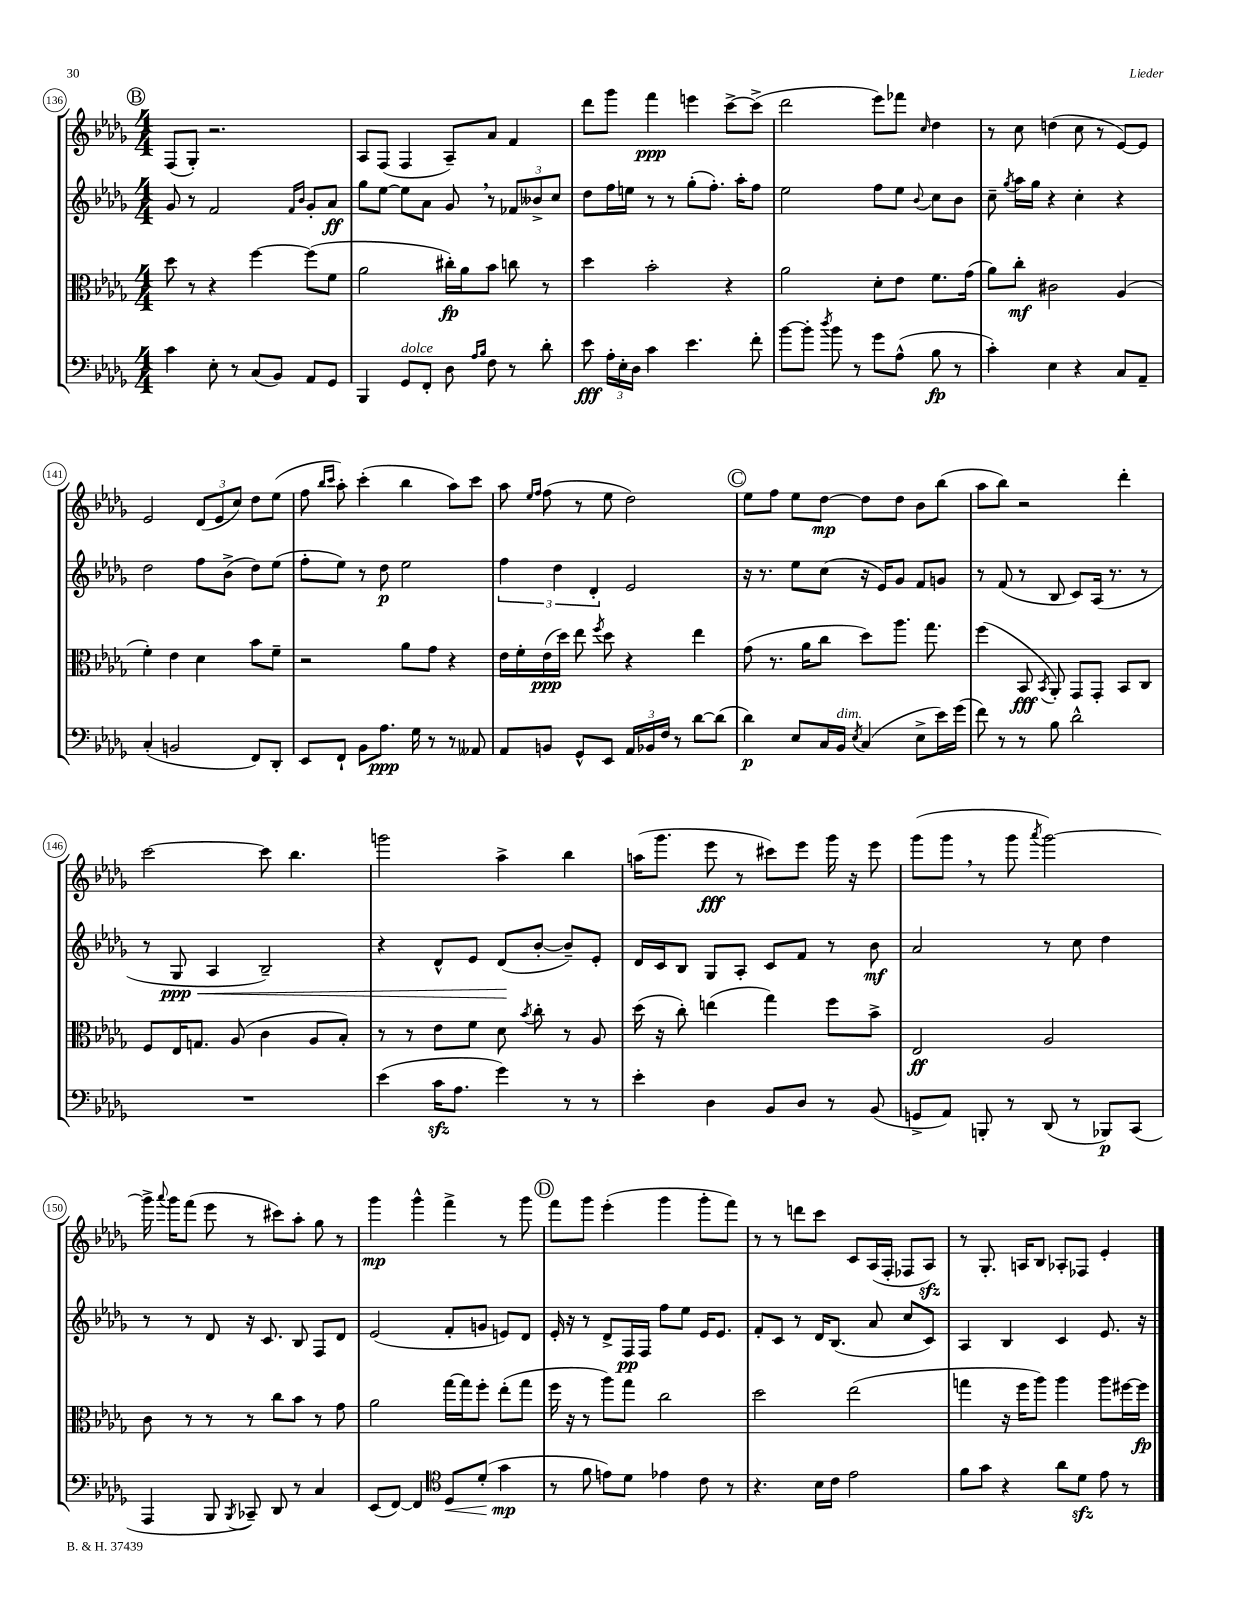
<<
\new StaffGroup <<
\new Staff = "s0" {
    \clef treble \key des \major \numericTimeSignature \time 4/4
    \autoBeamOff \mark \markup { \circle "B" } f8[( ges8]-.) r2. |
    aes8[ f8]( f4 aes8[--) aes'8] f'4 |
    des'''8[ ges'''8] f'''4\ppp e'''4 c'''8[~-> c'''8]->( |
    des'''2 ees'''8[) fes'''8] \grace { c''16 } des''4 |
    r8 c''8 d''4( c''8 r8 ees'8[~) ees'8] |
    ees'2 \tuplet 3/2 { des'8[( ees'8 c''8]) } des''8[ ees''8]( |
    f''8 \grace { bes''16[ c'''16] } aes''8-.) c'''4-.( bes''4 aes''8[) c'''8] |
    aes''8 \grace { ees''16[ f''16] } f''8( r8 ees''8 des''2) |
    \mark \markup { \circle "C" } ees''8[ f''8] ees''8[ des''8]~\mp des''8[ des''8] bes'8[ bes''8]( |
    aes''8[ bes''8]) r2 des'''4-. |
    c'''2~ c'''8 bes''4. |
    g'''2 aes''4-> bes''4 |
    a''16[( ges'''8.] ees'''8\fff r8 cis'''8[) ees'''8] ges'''16 r16 ees'''8 |
    ges'''8[( ges'''8] \breathe r8 ges'''8 \acciaccatura { aes'''8 } ges'''2~) |
    ges'''16-> \appoggiatura { aes'''8 } ges'''16[ f'''8]( ees'''8 r8 cis'''8[) aes''8]-. ges''8 r8 |
    ges'''4\mp ges'''4-^ f'''4-> r8 ges'''8 |
    \mark \markup { \circle "D" } f'''8[ ges'''8] ees'''4-.( ges'''4 ges'''8[-. f'''8]) |
    r8 r8 d'''8[ c'''8] c'8[ aes16( f16]-. fes8[ aes8]\sfz) |
    r8 ges8.-. a16[ bes8] aes8[-. fes8] ees'4-. \bar "|." |
}
\new Staff = "s1" {
    \clef treble \key des \major \numericTimeSignature \time 4/4
    \autoBeamOff \mark \markup { \circle "B" } ges'8 r8 f'2 \grace { f'16[ bes'16] } ges'8[-. aes'8]\ff |
    ges''8[ ees''8]~ ees''8[ aes'8] ges'8 \breathe r8 \tuplet 3/2 { fes'8[ beses'8-> c''8] } |
    des''8[ f''16 e''16] r8 r8 ges''8[-.( f''8.]-.) aes''16[-. f''8] |
    ees''2 f''8[ ees''8] \appoggiatura { bes'8 } c''8[ bes'8] |
    c''8-- \acciaccatura { ges''8 } aes''16[ ges''16] r4 c''4-. r4 |
    des''2 f''8[ bes'8]->( des''8[) ees''8]( |
    f''8[-. ees''8]) r8 des''8\p ees''2 |
    \tuplet 3/2 { f''4 des''4 des'4-. } ees'2 |
    \mark \markup { \circle "C" } r16 r8. ees''8[ c''8]( r16 ees'16[) ges'8] f'8[ g'8] |
    r8 f'8( r8 bes8 c'8[) aes16]( r8. r8 |
    r8 ges8\ppp\< aes4 bes2--) |
    r4 des'8[-^ ees'8] des'8[\!( bes'8]~-. bes'8[--) ees'8]-. |
    des'16[ c'16 bes8] ges8[ aes8]-. c'8[ f'8] r8 bes'8\mf |
    aes'2 r8 c''8 des''4 |
    r8 r8 des'8 r16 c'8. bes8 f8[ des'8] |
    ees'2( f'8[-. g'8] e'8[) des'8] |
    \mark \markup { \circle "D" } ees'16-. r16 r8 des'8[-> f16\pp f16] f''8[ ees''8] ees'16[ ees'8.] |
    f'8[-. c'8] r8 des'16[ bes8.]( aes'8 c''8[ c'8]) |
    aes4 bes4 c'4 ees'8. r16 \bar "|." |
}
\new Staff = "s2" {
    \clef alto \key des \major \numericTimeSignature \time 4/4
    \autoBeamOff \mark \markup { \circle "B" } des''8 r8 r4 f''4~ f''8[( f'8] |
    aes'2 cis''16[-.\fp) aes'16 bes'8] c''8 r8 |
    des''4 bes'2-. r4 |
    aes'2 des'8[-. ees'8] f'8.[ ges'16]( |
    aes'8[) c''8]-.\mf cis'2 aes4( |
    f'4-.) ees'4 des'4 bes'8[ f'8]-- |
    r2 aes'8[ ges'8] r4 |
    ees'16[ f'16-. ees'16\ppp( des''16]) ees''8 \acciaccatura { f''8 } des''8 r4 ees''4 |
    \mark \markup { \circle "C" } ges'8( r8. aes'16[ c''8] des''8[) aes''8.] ges''8. |
    f''4( bes,8\fff \acciaccatura { bes,8 } aes,8-.) ges,8[ ges,8]-. bes,8[ c8] |
    f8[ ees16 g8.] aes8( c'4 aes8[ bes8]-.) |
    r8 r8 ees'8[ f'8] des'8 \acciaccatura { bes'8 } c''8-. r8 aes8 |
    des''16( r16 c''8-.) e''4( ges''4) f''8[ bes'8]-> |
    ees2\ff aes2 |
    c'8 r8 r8 r8 c''8[ bes'8] r8 ges'8 |
    aes'2 ges''16[~ ges''16 f''8]-. ees''8[-.( ges''8] |
    \mark \markup { \circle "D" } f''16 r16 r8 aes''8[) ges''8] c''2 |
    des''2 ees''2( |
    g''4 r16 f''16[ aes''8]) aes''4 aes''8[ fis''16~ fis''16]\fp \bar "|." |
}
\new Staff = "s3" {
    \clef bass \key des \major \numericTimeSignature \time 4/4
    \autoBeamOff \mark \markup { \circle "B" } c'4 ees8-. r8 c8[( bes,8]) aes,8[ ges,8] |
    bes,,4 ges,8[^\markup { \italic "dolce" } f,8]-. des8 \grace { aes16[ bes16] } f8 r8 des'8-. |
    ees'8\fff \tuplet 3/2 { aes16[-. ees16-. des16] } c'4 ees'4. f'8-. |
    bes'8[~ bes'8]-. \acciaccatura { des''8 } bes'8 r8 ges'8[ aes8]-^( bes8\fp r8 |
    c'4-.) ees4 r4 c8[ aes,8]-- |
    c4-.( b,2 f,8[) des,8]-. |
    ees,8[ f,8]-! bes,8[ aes8.]\ppp ges16 r8 r8 aeses,8 |
    aes,8[ b,8] ges,8[-^ ees,8] \tuplet 3/2 { aes,16[ bes,16 f16] } r8 des'8[~ des'8]( |
    \mark \markup { \circle "C" } des'4\p) ees8[ c16 bes,16]^\markup { \italic "dim." } \acciaccatura { ees8 } c4( ees8[-> ees'16) ges'16]( |
    f'8) r8 r8 bes8 des'2-^ |
    R1 |
    ees'4( c'16[\sfz aes8.] ges'4) r8 r8 |
    ees'4-. des4 bes,8[ des8] r8 bes,8( |
    g,8[-> aes,8]) b,,8-. r8 des,8( r8 bes,,8[\p) c,8]( |
    aes,,4 bes,,8 \acciaccatura { bes,,8 } ces,8--) des,8 r8 c4 |
    ees,8[( f,8]~) f,4 \clef tenor des8[\< des'8]-.( ges'4\mp\! |
    \mark \markup { \circle "D" } r8 f'8 e'8[) des'8] ees'4 c'8 r8 |
    r4. bes16[ c'16] ees'2 |
    f'8[ ges'8] r4 aes'8[ des'8]\sfz ees'8 r8 \bar "|." |
}
>>
>>
\layout { \context { \Score currentBarNumber = #136 \override BarNumber.stencil = #(make-stencil-circler 0.1 0.3 ly:text-interface::print) } }
